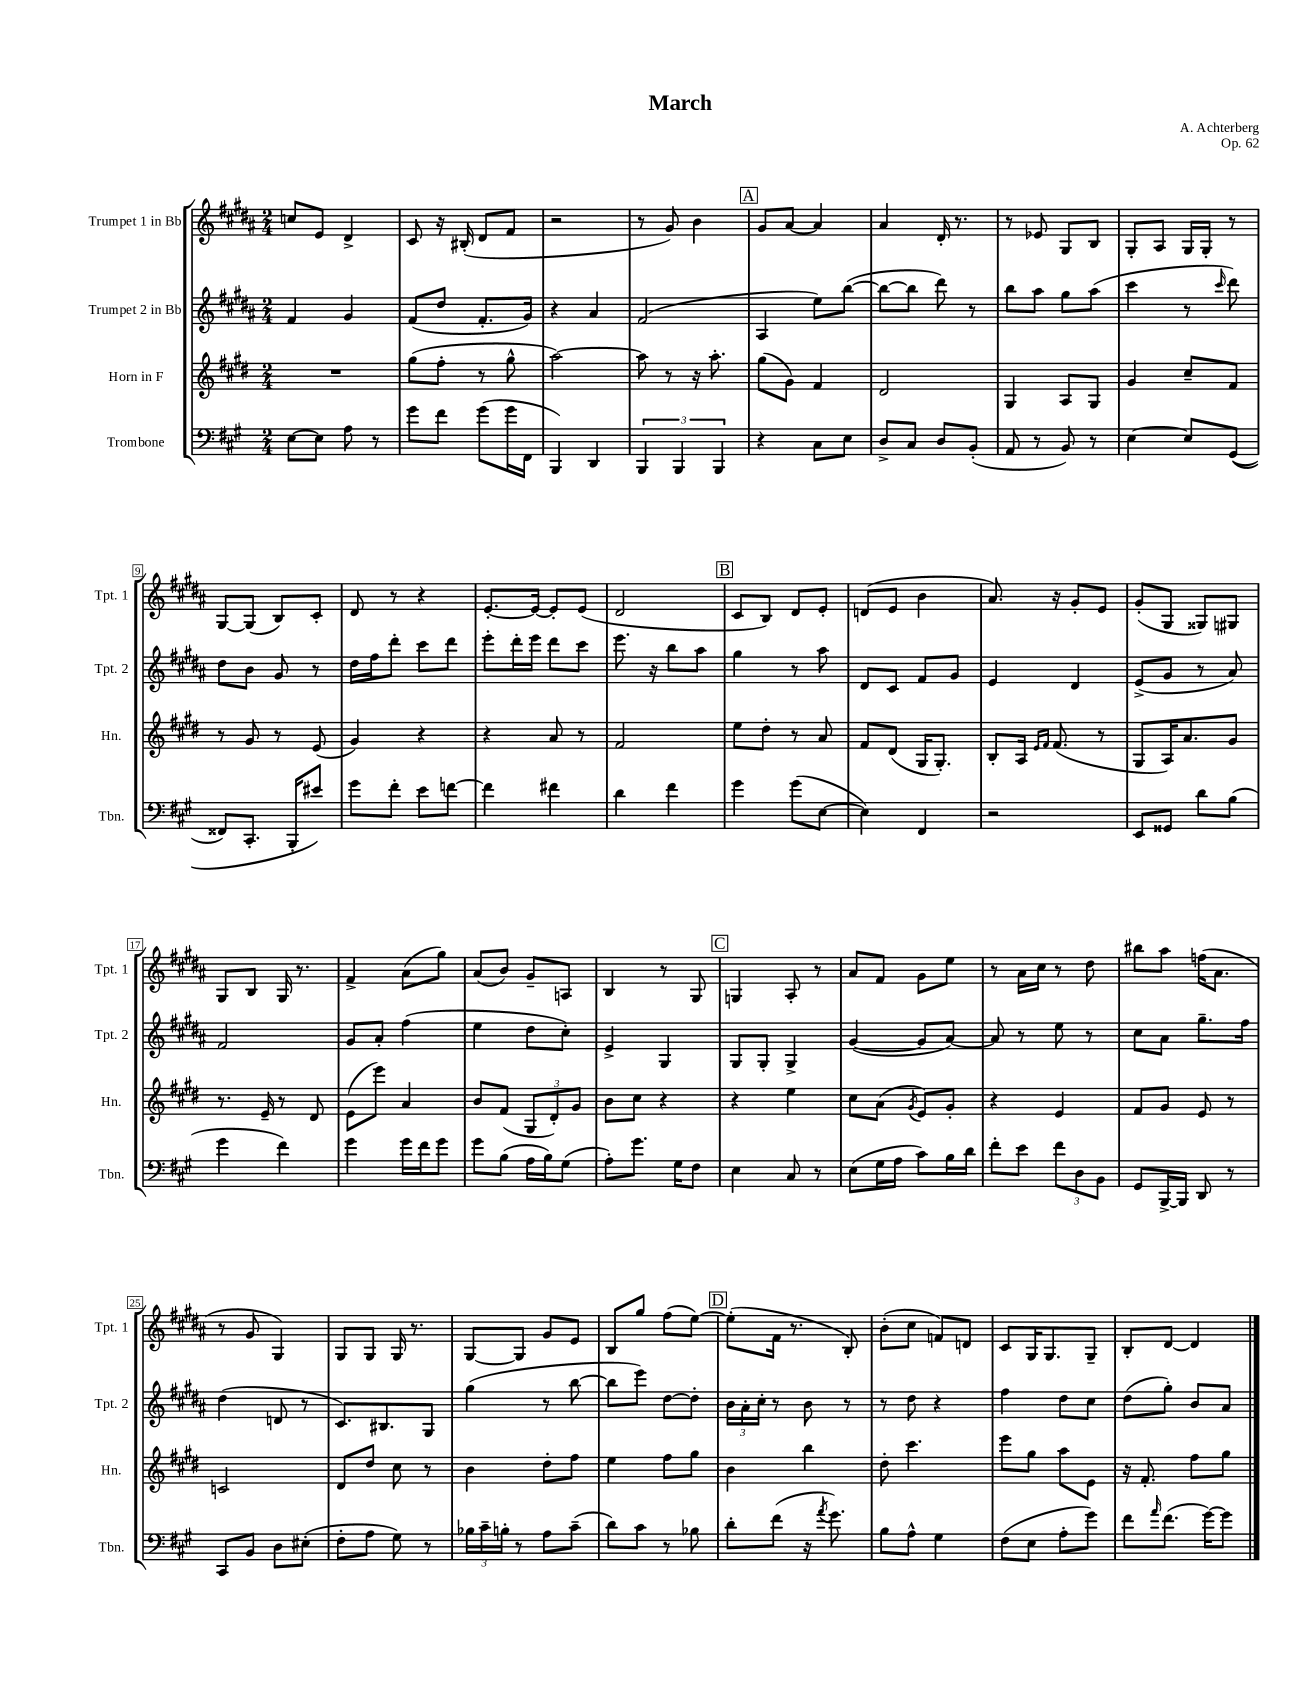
\header { title = "March" composer = "A. Achterberg" opus = "Op. 62" }
<<
\new StaffGroup <<
\new Staff = "s0" \with { instrumentName = "Trumpet 1 in Bb" shortInstrumentName = "Tpt. 1" } {
    \clef treble \key b \major \numericTimeSignature \time 2/4
    c''8 e'8 dis'4-> |
    cis'8 r16 bis16-.( dis'8 fis'8 |
    r2 |
    r8 gis'8) b'4 |
    \mark \markup { \box "A" } gis'8 ais'8~ ais'4 |
    ais'4 dis'16-. r8. |
    r8 ees'8 gis8 b8 |
    gis8-. ais8 gis16 gis16-. r8 |
    gis8~ gis8( b8) cis'8-. |
    dis'8 r8 r4 |
    e'8.~-. e'16~ e'8-. e'8( |
    dis'2 |
    \mark \markup { \box "B" } cis'8 b8) dis'8 e'8-. |
    d'8( e'8 b'4 |
    ais'8.) r16 gis'8-. e'8 |
    gis'8-.( gis8 gisis8) gis8 |
    gis8 b8 gis16 r8. |
    fis'4-> ais'8( gis''8) |
    ais'8( b'8) gis'8-- a8 |
    b4 r8 gis8 |
    \mark \markup { \box "C" } g4 ais8-. r8 |
    ais'8 fis'8 gis'8 e''8 |
    r8 ais'16 cis''16 r8 dis''8 |
    bis''8 ais''8 f''16( ais'8. |
    r8 gis'8 gis4) |
    gis8 gis8 gis16 r8. |
    gis8~ gis8 gis'8 e'8 |
    b8 gis''8 fis''8( e''8~) |
    \mark \markup { \box "D" } e''8-.( fis'16 r8. b8-.) |
    b'8-.( cis''8 f'8) d'8 |
    cis'8 gis16 gis8. gis8-- |
    b8-. dis'8~ dis'4 \bar "|." |
}
\new Staff = "s1" \with { instrumentName = "Trumpet 2 in Bb" shortInstrumentName = "Tpt. 2" } {
    \clef treble \key b \major \numericTimeSignature \time 2/4
    fis'4 gis'4 |
    fis'8( dis''8 fis'8.-. gis'16) |
    r4 ais'4 |
    fis'2( |
    \mark \markup { \box "A" } ais4 e''8) b''8~( |
    b''8~ b''8 dis'''8) r8 |
    b''8 ais''8 gis''8 ais''8( |
    cis'''4 r8 \grace { cis'''16 } dis'''8) |
    dis''8 b'8 gis'8 r8 |
    dis''16 fis''16 dis'''8-. cis'''8 dis'''8 |
    e'''8-. dis'''16-. e'''16 dis'''8 cis'''8 |
    e'''8. r16 b''8 ais''8 |
    \mark \markup { \box "B" } gis''4 r8 ais''8 |
    dis'8 cis'8 fis'8 gis'8 |
    e'4 dis'4 |
    e'8->( gis'8 r8 ais'8) |
    fis'2 |
    gis'8 ais'8-. fis''4( |
    e''4 dis''8 cis''8-.) |
    e'4-> gis4 |
    \mark \markup { \box "C" } gis8 gis8-. gis4-> |
    gis'4~( gis'8 ais'8~) |
    ais'8 r8 e''8 r8 |
    cis''8 ais'8 gis''8.-- fis''16 |
    dis''4( d'8 r8 |
    cis'8.) bis8. gis8 |
    gis''4( r8 b''8~ |
    b''8 e'''8) dis''8~ dis''8-. |
    \mark \markup { \box "D" } \tuplet 3/2 { b'16 ais'16-. cis''16-. } r8 b'8 r8 |
    r8 dis''8 r4 |
    fis''4 dis''8 cis''8 |
    dis''8( gis''8-.) b'8 ais'8 \bar "|." |
}
\new Staff = "s2" \with { instrumentName = "Horn in F" shortInstrumentName = "Hn." } {
    \clef treble \key e \major \numericTimeSignature \time 2/4
    R2 |
    gis''8( fis''8-. r8 gis''8-^ |
    a''2~) |
    a''8 r8 r16 a''8.-. |
    \mark \markup { \box "A" } gis''8( gis'8) fis'4 |
    dis'2 |
    gis4 a8 gis8 |
    gis'4 cis''8-- fis'8 |
    r8 gis'8 r8 e'8( |
    gis'4) r4 |
    r4 a'8 r8 |
    fis'2 |
    \mark \markup { \box "B" } e''8 dis''8-. r8 a'8 |
    fis'8 dis'8( gis16 gis8.-.) |
    b8-. a16 \grace { e'16 fis'16 } fis'8.( r8 |
    gis8 a16) a'8. gis'8 |
    r8. e'16-- r8 dis'8 |
    e'8( e'''8) a'4 |
    b'8 fis'8( \tuplet 3/2 { gis8 dis'8-.) gis'8 } |
    b'8 cis''8 r4 |
    \mark \markup { \box "C" } r4 e''4 |
    cis''8 a'8( \acciaccatura { gis'8 } e'8) gis'8-. |
    r4 e'4 |
    fis'8 gis'8 e'8 r8 |
    c'2 |
    dis'8 dis''8 cis''8 r8 |
    b'4 dis''8-. fis''8 |
    e''4 fis''8 gis''8 |
    \mark \markup { \box "D" } b'4 b''4 |
    dis''8-. cis'''4. |
    e'''8 gis''8 a''8 e'8 |
    r16 fis'8.-. fis''8 gis''8 \bar "|." |
}
\new Staff = "s3" \with { instrumentName = "Trombone" shortInstrumentName = "Tbn." } {
    \clef bass \key a \major \numericTimeSignature \time 2/4
    e8~ e8 a8 r8 |
    gis'8 fis'8 gis'8( gis'16 fis,16 |
    b,,4) d,4 |
    \tuplet 3/2 { b,,4 b,,4 b,,4 } |
    \mark \markup { \box "A" } r4 cis8 e8 |
    d8-> cis8 d8 b,8-.( |
    a,8 r8 b,8) r8 |
    e4~ e8 gis,8(\( |
    fisis,8) cis,8.-. b,,16-. eis'8\) |
    gis'8 fis'8-. e'8 f'8~ |
    f'4 fis'4 |
    d'4 fis'4 |
    \mark \markup { \box "B" } gis'4 gis'8( e8~ |
    e4) fis,4 |
    r2 |
    e,8 gisis,8 d'8 b8( |
    gis'4 fis'4) |
    gis'4 gis'16 fis'16 gis'8 |
    gis'8 b8( a16 b16) gis8( |
    a8-.) gis'8. gis16 fis8 |
    \mark \markup { \box "C" } e4 cis8 r8 |
    e8( gis16 a16 cis'8) b16 d'16 |
    fis'8-. e'8 \tuplet 3/2 { fis'8 d8 b,8 } |
    gis,8 b,,16~-> b,,16 d,8 r8 |
    cis,8 b,8 d8 eis8-.( |
    fis8-. a8 gis8) r8 |
    \tuplet 3/2 { bes16 cis'16-- b16-. } r8 a8 cis'8--( |
    d'8) cis'8 r8 bes8 |
    \mark \markup { \box "D" } d'8-. fis'8( r16 \acciaccatura { a'8 } gis'8.) |
    b8 a8-^ gis4 |
    fis8( e8 a8-. gis'8) |
    fis'8 \grace { a'16 } fis'8.( gis'16~) gis'8 \bar "|." |
}
>>
>>
\layout { \context { \Score \override BarNumber.stencil = #(make-stencil-boxer 0.1 0.3 ly:text-interface::print) } }
